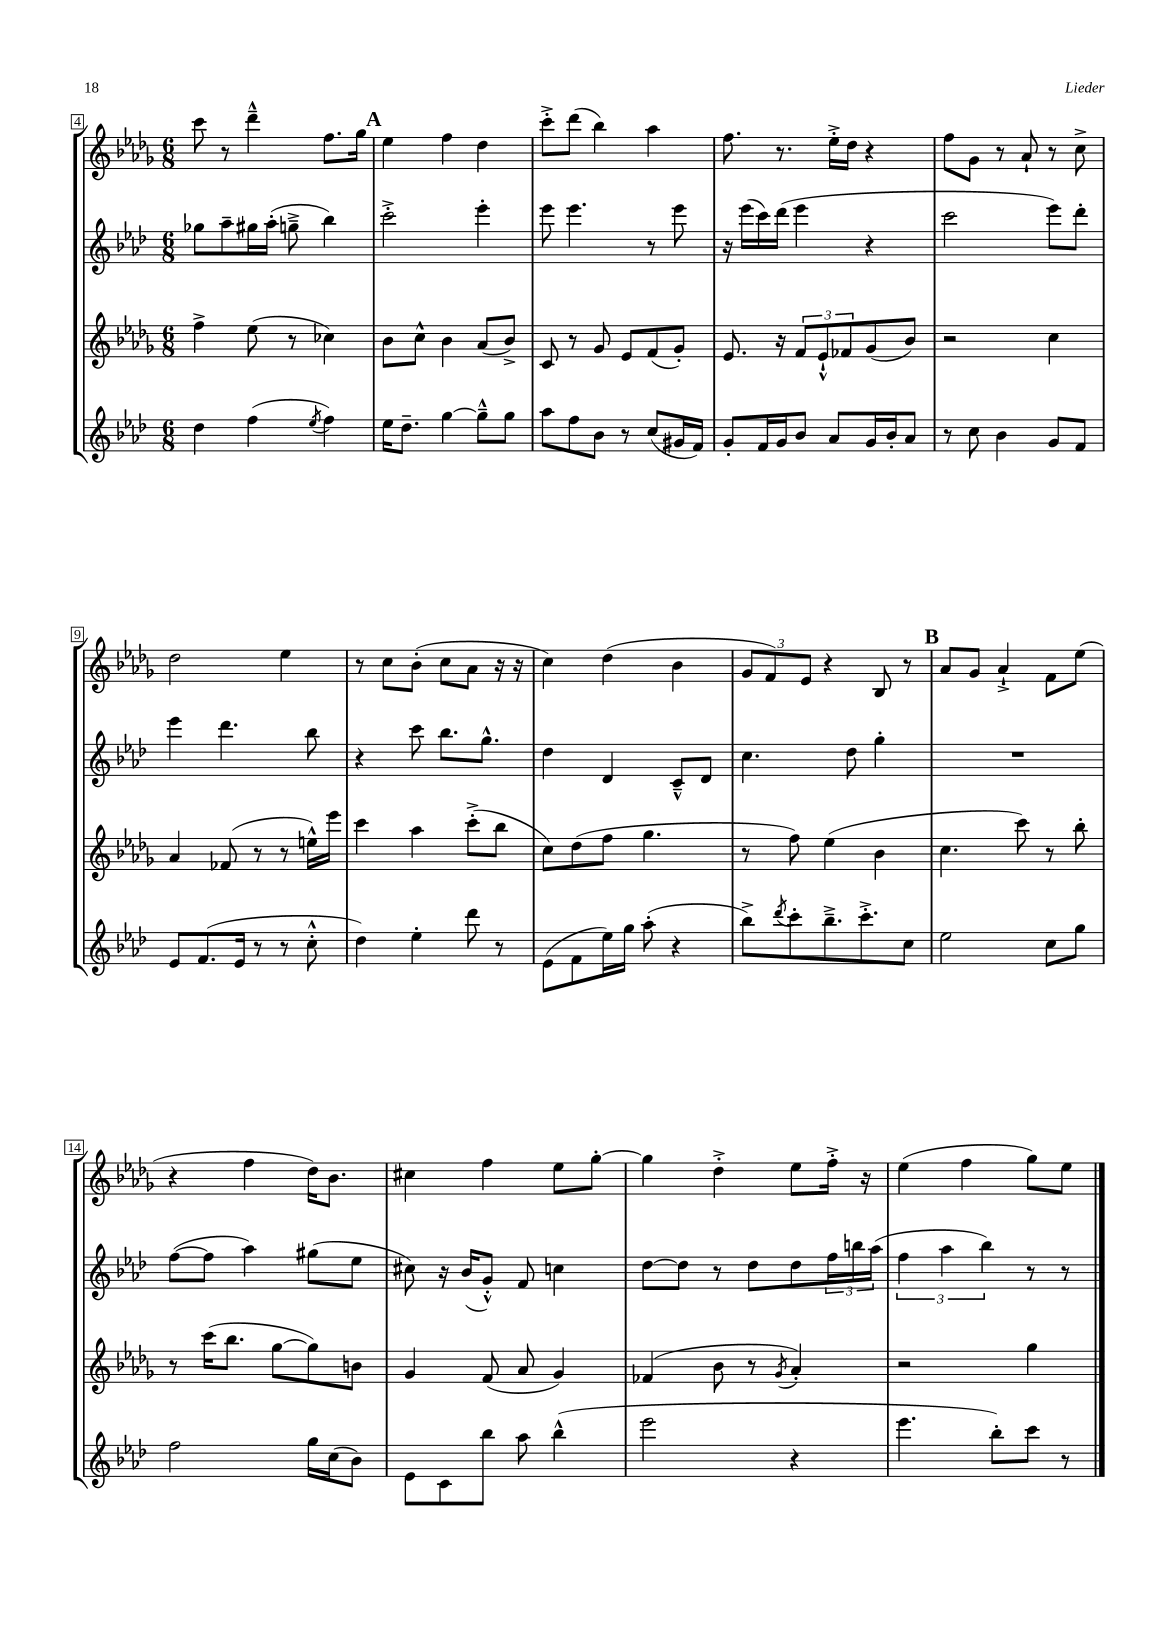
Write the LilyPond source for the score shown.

<<
\new StaffGroup <<
\new Staff = "s0" {
    \clef treble \key des \major \numericTimeSignature \time 6/8
    c'''8 r8 des'''4---^ f''8. ges''16 |
    \mark \markup { \bold "A" } ees''4 f''4 des''4 |
    c'''8-.-> des'''8( bes''4) aes''4 |
    f''8. r8. ees''16-.-> des''16 r4 |
    f''8 ges'8 r8 aes'8-! r8 c''8-> |
    des''2 ees''4 |
    r8 c''8 bes'8-.( c''8 aes'8 r16 r16 |
    c''4) des''4( bes'4 |
    \tuplet 3/2 { ges'8 f'8) ees'8 } r4 bes8 r8 |
    \mark \markup { \bold "B" } aes'8 ges'8 aes'4-!-> f'8 ees''8( |
    r4 f''4 des''16) bes'8. |
    cis''4 f''4 ees''8 ges''8~-. |
    ges''4 des''4-.-> ees''8 f''16-.-> r16 |
    ees''4( f''4 ges''8) ees''8 \bar "|." |
}
\new Staff = "s1" {
    \clef treble \key aes \major \numericTimeSignature \time 6/8
    ges''8 aes''8-- gis''16 aes''16-.( g''8---> bes''4) |
    \mark \markup { \bold "A" } c'''2-.-> ees'''4-. |
    ees'''8 ees'''4. r8 ees'''8 |
    r16 ees'''16( c'''16) des'''16( ees'''4 r4 |
    c'''2 ees'''8) des'''8-. |
    ees'''4 des'''4. bes''8 |
    r4 c'''8 bes''8. g''8.-^ |
    des''4 des'4 c'8---^ des'8 |
    c''4. des''8 g''4-. |
    \mark \markup { \bold "B" } R2. |
    f''8~( f''8 aes''4) gis''8( ees''8 |
    cis''8) r16 bes'16( g'8-.-^) f'8 c''4 |
    des''8~ des''8 r8 des''8 des''8 \tuplet 3/2 { f''16 b''16 aes''16( } |
    \tuplet 3/2 { f''4 aes''4 bes''4) } r8 r8 \bar "|." |
}
\new Staff = "s2" {
    \clef treble \key des \major \numericTimeSignature \time 6/8
    f''4-> ees''8( r8 ces''4) |
    \mark \markup { \bold "A" } bes'8 c''8-^ bes'4 aes'8( bes'8->) |
    c'8 r8 ges'8 ees'8 f'8( ges'8-.) |
    ees'8. r16 \tuplet 3/2 { f'8 ees'8-!-^ fes'8 } ges'8( bes'8) |
    r2 c''4 |
    aes'4 fes'8( r8 r8 e''16-^) ees'''16 |
    c'''4 aes''4 c'''8-.->( bes''8 |
    c''8) des''8( f''8 ges''4. |
    r8 f''8) ees''4( bes'4 |
    \mark \markup { \bold "B" } c''4. c'''8) r8 bes''8-. |
    r8 c'''16( bes''8. ges''8~ ges''8) b'8 |
    ges'4 f'8( aes'8 ges'4) |
    fes'4( bes'8 r8 \acciaccatura { ges'8 } aes'4-.) |
    r2 ges''4 \bar "|." |
}
\new Staff = "s3" {
    \clef treble \key aes \major \numericTimeSignature \time 6/8
    des''4 f''4( \acciaccatura { ees''8 } f''4) |
    \mark \markup { \bold "A" } ees''16 des''8.-- g''4~ g''8---^ g''8 |
    aes''8 f''8 bes'8 r8 c''8( gis'16 f'16) |
    g'8-. f'16 g'16 bes'8 aes'8 g'16 bes'16-. aes'8 |
    r8 c''8 bes'4 g'8 f'8 |
    ees'8 f'8.( ees'16 r8 r8 c''8-.-^ |
    des''4) ees''4-. des'''8 r8 |
    ees'8( f'8 ees''16) g''16 aes''8-.( r4 |
    bes''8->) \acciaccatura { des'''8 } c'''8-. bes''8.---> c'''8.-.-> c''8 |
    \mark \markup { \bold "B" } ees''2 c''8 g''8 |
    f''2 g''16 c''16( bes'8) |
    ees'8 c'8 bes''8 aes''8 bes''4-^( |
    ees'''2 r4 |
    ees'''4. bes''8-.) c'''8 r8 \bar "|." |
}
>>
>>
\layout { \context { \Score currentBarNumber = #4 \override BarNumber.stencil = #(make-stencil-boxer 0.1 0.3 ly:text-interface::print) } }
